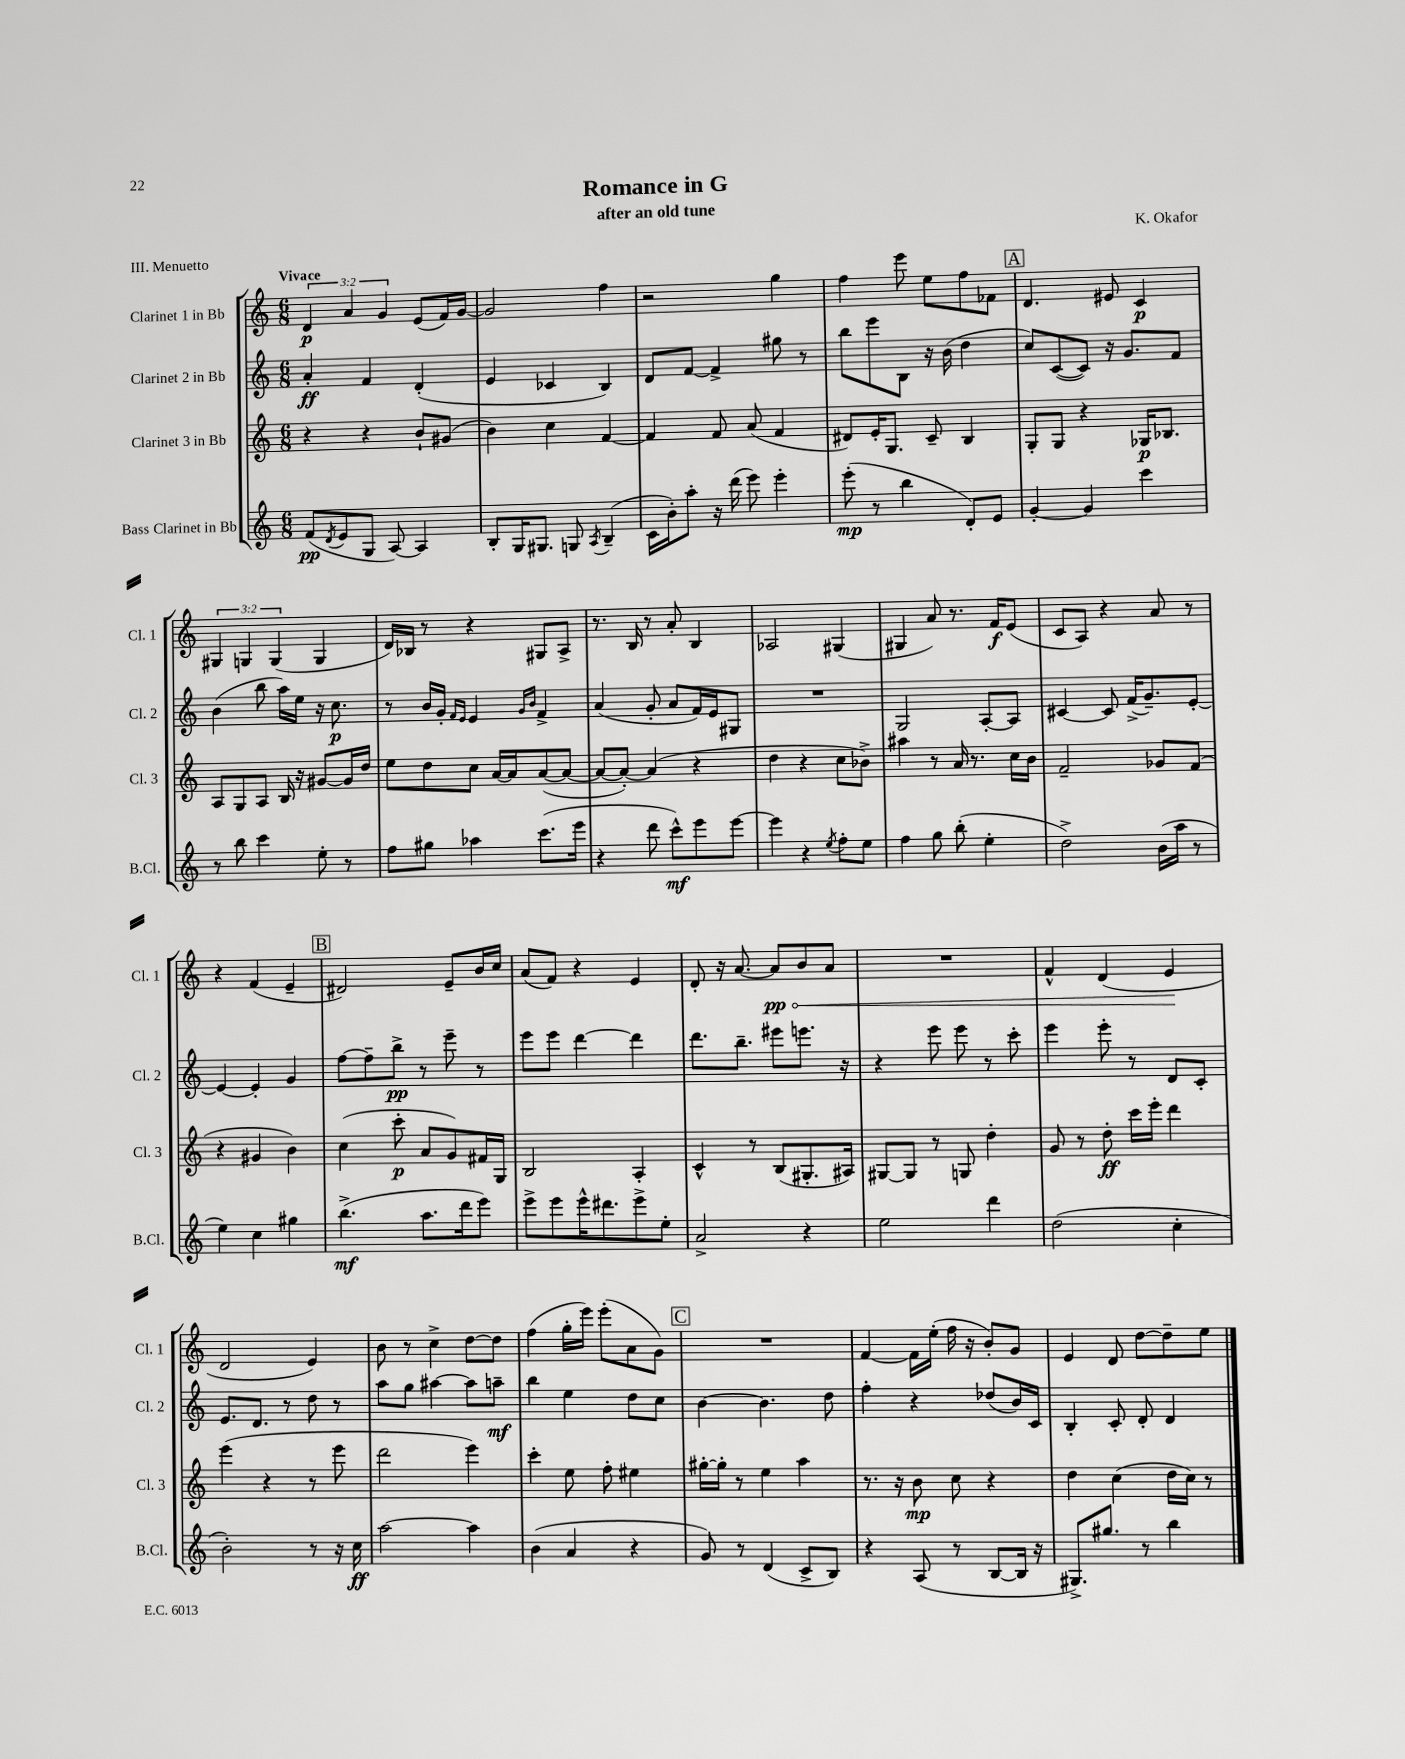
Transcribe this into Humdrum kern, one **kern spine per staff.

**kern	**dynam	**kern	**dynam	**kern	**dynam	**kern	**dynam
*part4	*part4	*part3	*part3	*part2	*part2	*part1	*part1
*staff4	*staff4	*staff3	*staff3	*staff2	*staff2	*staff1	*staff1
*I"Bass Clarinet in Bb	*	*I"Clarinet 3 in Bb	*	*I"Clarinet 2 in Bb	*	*I"Clarinet 1 in Bb	*
*I'B.Cl.	*	*I'Cl. 3	*	*I'Cl. 2	*	*I'Cl. 1	*
*clefG2	*	*clefG2	*	*clefG2	*	*clefG2	*
*k[]	*	*k[]	*	*k[]	*	*k[]	*
*M6/8	*	*M6/8	*	*M6/8	*	*M6/8	*
=1	=1	=1	=1	=1	=1	=1	=1
!	!	!	!	!	!	!LO:TX:a:B:t=Vivace	!
(8f/L	pp	4r	.	4a'/	ff	6d/	p
8qd/	.	.	.	.	.	.	.
8e/	.	.	.	.	.	.	.
.	.	.	.	.	.	6a/	.
8G/J	.	4r	.	4f/	.	.	.
.	.	.	.	.	.	6g/	.
[8A/)	.	.	.	.	.	.	.
4A/]	.	8b`/L	.	(4d'/	.	(8e/L	.
.	.	(8g#X/J	.	.	.	16f/L)	.
.	.	.	.	.	.	[16g/JJ	.
=2	=2	=2	=2	=2	=2	=2	=2
8B'/L	.	4b\)	.	4e/	.	2g/]	.
16G/K	.	.	.	.	.	.	.
8.G#X/J	.	.	.	.	.	.	.
.	.	4cc\	.	4c-X/	.	.	.
8Gn/	.	.	.	.	.	.	.
8qA/	.	.	.	.	.	.	.
(4B~/	.	[4f/	.	4B/)	.	4ff\	.
=3	=3	=3	=3	=3	=3	=3	=3
16c\LL	.	4f/]	.	8d/L	.	2r	.
16b'\J)	.	.	.	.	.	.	.
8aa'\J	.	.	.	[8f/J	.	.	.
16r	.	8f/	.	4f^/]	.	.	.
(16ddd\	.	.	.	.	.	.	.
8eee\)	.	(8a/	.	.	.	.	.
4eee'\	.	4f/	.	8gg#X\	.	4gg\	.
.	.	.	.	8r	.	.	.
=4	=4	=4	=4	=4	=4	=4	=4
(8eee'\	mp	8d#X/L)	.	8bb\L	.	4ff\	.
8r	.	16e'/K	.	8eee\	.	.	.
.	.	8.G/J	.	.	.	.	.
4bb\	.	.	.	8B\J	.	8eee\	.
.	.	8c~/	.	16r	.	8ee\L	.
.	.	.	.	(16b\	.	.	.
8d'/L)	.	4B/	.	4dd\	.	8ff\	.
8e/J	.	.	.	.	.	8f-X\J	.
!!LO:REH:place=s1:t=A
=5	=5	=5	=5	=5	=5	=5	=5
[4g'/	.	8G'/L	.	8cc/L)	.	4.d/	.
.	.	8G/J	.	([8c/	.	.	.
4g/]	.	4r	.	8c/J])	.	.	.
.	.	.	.	16r	.	8e#X/	.
.	.	.	.	8.g/L	.	.	.
4ccc\	.	16G-X/KL	p	.	.	4c/	p
.	.	8.B-X/J	.	.	.	.	.
.	.	.	.	8f/J	.	.	.
!!LO:LB:g=z
=6	=6	=6	=6	=6	=6	=6	=6
8r	.	8A/L	.	(4b\	.	6G#X/	.
8bb\	.	8G/	.	.	.	.	.
.	.	.	.	.	.	6Gn/	.
4ccc\	.	8A/J	.	8bb\	.	.	.
.	.	.	.	.	.	(6G/	.
.	.	16B/	.	16aa\LL)	.	.	.
.	.	16r	.	16ee\JJ	.	.	.
8ee'\	.	[8g#X/L	.	16r	.	4G/	.
.	.	.	.	8.cc\	p	.	.
8r	.	16g#/L]	.	.	.	.	.
.	.	16dd/JJ	.	.	.	.	.
=7	=7	=7	=7	=7	=7	=7	=7
8ff\L	.	8ee\L	.	8r	.	16d/LL)	.
.	.	.	.	.	.	16B-X/JJ	.
8gg#X\J	.	8dd\	.	16b/LL	.	8r	.
.	.	.	.	16g'/JJ	.	.	.
.	.	.	.	16qqf/LL	.	.	.
.	.	.	.	16qqe/JJ	.	.	.
4aa-X\	.	8cc\J	.	4e/	.	4r	.
.	.	[16a/LL	.	.	.	.	.
.	.	16a/J]	.	.	.	.	.
.	.	.	.	16qqg/LL	.	.	.
.	.	.	.	16qqb/JJ	.	.	.
(8.ccc\L	.	([8a/	.	4f^/	.	8G#X/L	.
.	.	8a/J_	.	.	.	8A^/J	.
16eee\Jk	.	.	.	.	.	.	.
=8	=8	=8	=8	=8	=8	=8	=8
4r	.	8a/L_	.	(4a/	.	8.r	.
.	.	8a'/J_)	.	.	.	.	.
.	.	.	.	.	.	16B/	.
8ddd\	.	(4a/]	.	8g'/	.	8r	.
8ccc^^\L)	mf	.	.	8a/L	.	8a'/	.
8eee\	.	4r	.	16f/L)	.	4B/	.
.	.	.	.	16e/J	.	.	.
[8eee\J	.	.	.	8G#X/J	.	.	.
=9	=9	=9	=9	=9	=9	=9	=9
4eee\]	.	4dd\	.	2.r	.	2A-X/	.
4r	.	4r	.	.	.	.	.
8qee/	.	.	.	.	.	.	.
8ff'\L	.	8cc\L	.	.	.	(4G#X/	.
8ee\J	.	8b-X^\J)	.	.	.	.	.
=10	=10	=10	=10	=10	=10	=10	=10
4ff\	.	4aa#X\	.	2G/	.	4G#X/	.
8gg\	.	8r	.	.	.	8a/)	.
(8bb'\	.	16a/	.	.	.	8.r	.
.	.	8.r	.	.	.	.	.
4ee'\	.	.	.	[8A'/L	.	.	.
.	.	.	.	.	.	16f/KL	f
.	.	16cc\LL	.	8A/J]	.	(8e/J	.
.	.	16b\JJ	.	.	.	.	.
=11	=11	=11	=11	=11	=11	=11	=11
2dd^\)	.	2f~/	.	[4c#X/	.	8c/L	.
.	.	.	.	.	.	8A/J)	.
.	.	.	.	8c#/]	.	4r	.
.	.	.	.	(16f^/KL	.	.	.
.	.	.	.	8.g~/)	.	.	.
(16b\LL	.	8g-X/L	.	.	.	8a/	.
16aa\JJ	.	.	.	.	.	.	.
8r	.	(8f/J	.	[8e'/J	.	8r	.
!!LO:LB:g=z
=12	=12	=12	=12	=12	=12	=12	=12
4ee\)	.	4r	.	4e/_	.	4r	.
4cc\	.	4g#X/	.	4e'/]	.	(4f/	.
4gg#X\	.	4b\)	.	4g/	.	4e~/	.
!!LO:REH:place=s1:t=B
=13	=13	=13	=13	=13	=13	=13	=13
(4.bb^\	mf	(4cc\	.	[8ff\L	.	2d#X/)	.
.	.	.	.	8ff~\]	.	.	.
.	.	8ccc'\	p	8bb^\J	pp	.	.
8.aa\L	.	8a/L	.	8r	.	.	.
.	.	8g/)	.	8eee~\	.	8e~/L	.
16ddd\k	.	.	.	.	.	.	.
8eee\J)	.	16f#X/L	.	8r	.	16b/L	.
.	.	16G/JJ	.	.	.	16cc/JJ	.
=14	=14	=14	=14	=14	=14	=14	=14
8eee^\L	.	2B/	.	8eee\L	.	(8a/L	.
8eee\	.	.	.	8eee\J	.	8f/J)	.
16eee^^\K	.	.	.	[4ddd\	.	4r	.
8.ddd#X\	.	.	.	.	.	.	.
8eee^\	.	4A'/	.	4ddd\]	.	4e/	.
8ee'\J	.	.	.	.	.	.	.
=15	=15	=15	=15	=15	=15	=15	=15
2a^/	.	4c^^/	.	8.ddd\L	.	8d'/	.
.	.	.	.	.	.	16r	.
.	.	.	.	8.bb~\J	.	[8.a/	.
.	.	8r	.	.	.	.	.
!	!	!	!	!	!	!	!LO:HP:b
.	.	(8B/L	.	8eee#X\L	.	8a/L]	< pp
4r	.	8.G#X'/	.	8.eeen\J	.	8b/	.
.	.	.	.	.	.	8a/J	.
.	.	16A#X/Jk)	.	16r	.	.	.
=16	=16	=16	=16	=16	=16	=16	=16
2ee\	.	[8G#X/L	.	4r	.	2.r	.
.	.	8G#/J]	.	.	.	.	.
.	.	8r	.	8eee\	.	.	.
.	.	8Gn/	.	8eee\	.	.	.
4ddd\	.	4dd'\	.	8r	.	.	.
.	.	.	.	8ccc'\	.	.	.
=17	=17	=17	=17	=17	=17	=17	=17
(2dd\	.	8g/	.	4eee\	.	4f^^/	.
.	.	8r	.	.	.	.	.
.	.	8dd'\	ff	8eee'\	.	(4d/	.
.	.	16ccc\LL	.	8r	.	.	.
.	.	16eee'\JJ	.	.	.	.	.
4cc'\	.	4ddd\	.	8d/L	.	4e/	.
.	.	.	.	8c'/J	.	.	.
.	.	.	.	.	.	.	[
!!LO:LB:g=z
=18	=18	=18	=18	=18	=18	=18	=18
2b'\)	.	(4eee\	.	8.e/L	.	2d/	.
.	.	.	.	8.d/J	.	.	.
.	.	4r	.	.	.	.	.
.	.	.	.	8r	.	.	.
8r	.	8r	.	8dd\	.	4e/)	.
16r	.	8eee\	.	8r	.	.	.
16cc\	ff	.	.	.	.	.	.
=19	=19	=19	=19	=19	=19	=19	=19
[2aa\	.	2ddd\	.	8aa\L	.	8b\	.
.	.	.	.	8gg\J	.	8r	.
.	.	.	.	[4aa#X\	.	4cc^\	.
4aa\]	.	4eee\)	.	8aa#\L]	.	[8dd\L	.
.	.	.	.	8aan~\J	mf	8dd\J]	.
=20	=20	=20	=20	=20	=20	=20	=20
(4b\	.	4ccc'\	.	4bb\	.	(4ff\	.
4a/	.	8ee\	.	4ee\	.	16gg'\LL	.
.	.	.	.	.	.	16eee\JJ)	.
.	.	8ff'\	.	.	.	(8eee'\L	.
4r	.	4ee#X\	.	8dd\L	.	8a\	.
.	.	.	.	8cc\J	.	8g\J)	.
!!LO:REH:place=s1:t=C
=21	=21	=21	=21	=21	=21	=21	=21
8g/)	.	[16gg#X'\LL	.	[4b\	.	2.r	.
.	.	16gg#'\JJ]	.	.	.	.	.
8r	.	8r	.	.	.	.	.
(4d/	.	4ee\	.	4.b\]	.	.	.
8c^/L	.	4aa\	.	.	.	.	.
8B/J)	.	.	.	8dd\	.	.	.
=22	=22	=22	=22	=22	=22	=22	=22
4r	.	8.r	.	4ff'\	.	[4f/	.
.	.	16r	.	.	.	.	.
(8A/	.	8b\	mp	4r	.	16f\LL]	.
.	.	.	.	.	.	(16ee'\JJ	.
8r	.	8cc\	.	.	.	16ff\	.
.	.	.	.	.	.	16r	.
[8B/L	.	4r	.	(8dd-X/L	.	8b'/L)	.
16B/Jk]	.	.	.	16b/L)	.	8g/J	.
16r	.	.	.	16c/JJ	.	.	.
=23	=23	=23	=23	=23	=23	=23	=23
8.G#X^/L)	.	4dd\	.	4B'/	.	4e/	.
8.gg#X/J	.	.	.	.	.	.	.
.	.	(4cc\	.	8c'/	.	8d/	.
8r	.	.	.	8d'/	.	[8dd\L	.
4bb\	.	16dd\LL	.	4d/	.	8dd~\]	.
.	.	16cc\JJ)	.	.	.	.	.
.	.	8r	.	.	.	8ee\J	.
==	==	==	==	==	==	==	==
*-	*-	*-	*-	*-	*-	*-	*-
